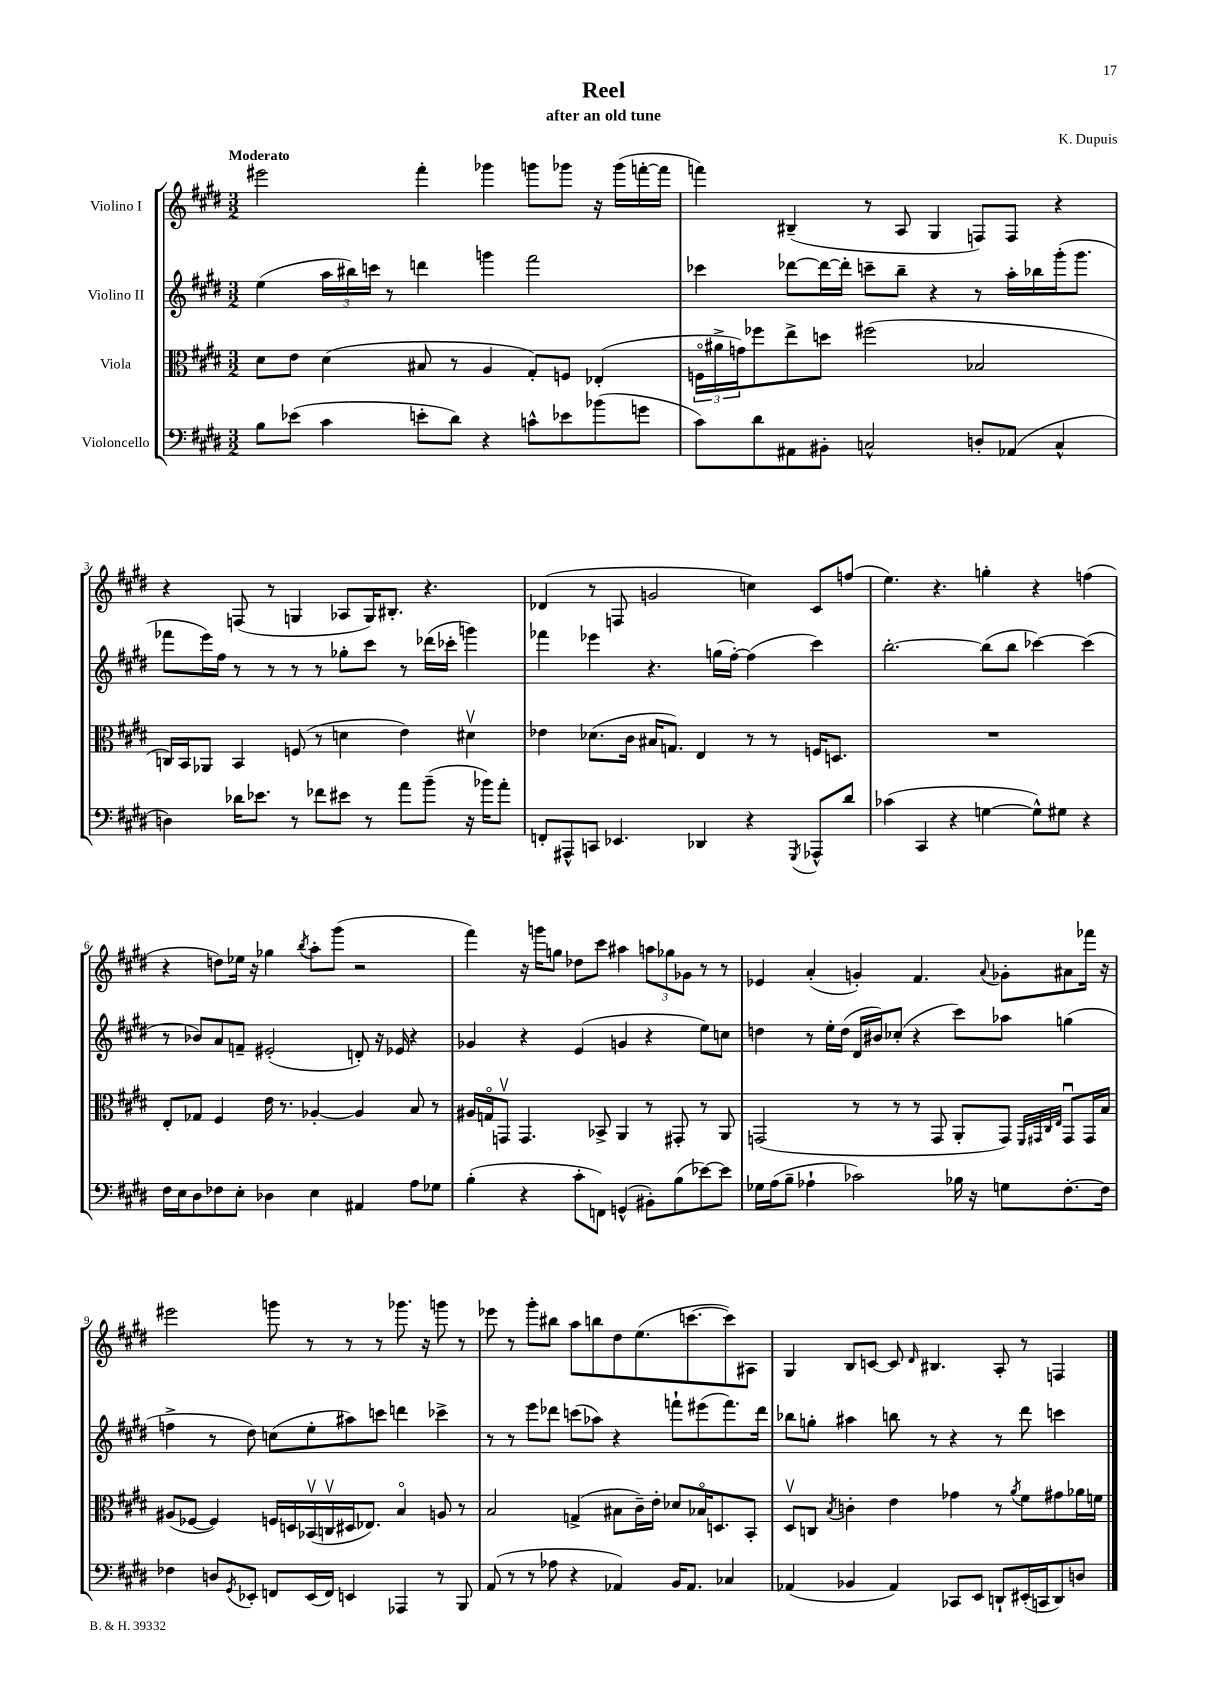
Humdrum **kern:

**kern	**kern	**kern	**kern
*part4	*part3	*part2	*part1
*staff4	*staff3	*staff2	*staff1
*I"Violoncello	*I"Viola	*I"Violino II	*I"Violino I
*clefF4	*clefC3	*clefG2	*clefG2
*k[f#c#g#d#]	*k[f#c#g#d#]	*k[f#c#g#d#]	*k[f#c#g#d#]
*M3/2	*M3/2	*M3/2	*M3/2
=1	=1	=1	=1
!	!	!	!LO:TX:a:B:t=Moderato
8B\L	8d#\L	(4ee\	2eee#X\
(8e-X\J	8e\J	.	.
4c#\	(4d#\	24aa\LL	.
.	.	24bb#X\)	.
.	.	24cccn\JJ	.
.	.	8r	.
8en'\L	8B#X/	4dddn\	4fff#'\
8d#\J)	8r	.	.
4r	4A/	4gggn\	4ggg-X\
8cn^^\L	8G#'/L)	2fff#\	8gggn\L
8e-X\	8Fn/J	.	8ggg-X\J
(8b-X\	(4E-X'/	.	16r
.	.	.	(16ggg-\LL
8gn\J	.	.	[16fffn'\
.	.	.	16fff\JJ]
=2	=2	=2	=2
8c#\L)	24Fn\LL	4ccc-X\	4fffn\)
.	24a#X^\	.	.
.	24gn\J)	.	.
8d#\	8ff-X\	.	.
8AA#X\	8ee^\	[8ddd-X\L	(4B#X~/
8BB#X'\J	8ddn\J	16ddd-\L_	.
.	.	16ddd-'\JJ]	.
2Cn^^/	(2ff#X\	8cccn~\L	8r
.	.	8bb~\J	8A/
.	.	4r	4G#/
8Dn'/L	2B-X/	8r	8Fn/L)
(8AA-X/J	.	16aa'\LL	8F/J
.	.	16bb-X\	.
4C^^/	.	(16ggg#'\J	4r
.	.	8.ggg#\J	.
!!LO:LB:g=z
=3	=3	=3	=3
4Dn\)	16Cn/LL)	8fff-X\L	4r
.	16BB/J	.	.
.	8AA-X/J	16eee\L)	.
.	.	16ff#\JJ	.
16d-X\KL	4BB/	8r	(8Fn/
8.e-X\J	.	.	.
.	.	8r	8r
8r	(8Fn/	8r	4Gn/
8f-X\L	8r	8r	.
8e#X\J	4dn\	8gg-X'\L	8A-X/L
8r	.	8ccc#\J	16G/K)
.	.	.	8.B#X'/J
8a\L	4e\)	8r	.
(8b~\J	.	(16ddd-X\LL	4.r
.	.	16ccc-X'\JJ	.
16r	4d#Xv\	4gggn\)	.
16b-X\KL)	.	.	.
8a'\J	.	.	.
=4	=4	=4	=4
8FFn'/L	4e-X\	4fff-X\	(4d-X/
8AAA#X^^/	.	.	.
8CCn/J	(8.d-X\L	4eee-X\	8r
4.EE-X/	.	.	8Fn/
.	16c#\Jk	.	.
.	16B#X/KL	4.r	2gn/
.	8.Gn/J)	.	.
4DD-X/	4E/	.	.
.	.	(16ggn\LL	.
.	.	[16ff#'\JJ)	.
4r	8r	(4ff#\]	4ccn\)
.	8r	.	.
8qGGG#/	.	.	.
8AAA-X^^/L	16Fn/KL	4ccc#\)	8c#/L
.	8.Dn/J	.	.
8d#/J	.	.	(8ffn/J
=5	=5	=5	=5
(4c-X\	1.r	[2.bb'\	4.ee\)
4CC#/	.	.	.
.	.	.	4.r
4r	.	.	.
[4Gn\	.	(8bb\L]	4ggn'\
.	.	8bb\J	.
8G^^\L])	.	[4ccc-X\)	4r
8G#X\J	.	.	.
4r	.	(4ccc-\]	(4ffn\
!!LO:LB:g=z
=6	=6	=6	=6
16F#\LL	8E'/L	8r	4r
16E\J	.	.	.
8D#\	8G-X/J	8b-X/L)	.
8F-X\	4F#/	8a/	8ddn\L)
8E'\J	.	8fn~/J	16ee-X\Jk
.	.	.	16r
4D-X\	16e\	(2e#X'/	4gg-X\
.	8.r	.	.
.	.	.	8qbb/
4E\	[4A-X'/	.	8aa'\L
.	.	.	(8ggg#\J
4AA#X/	4A-/]	8dn'/)	2r
.	.	16r	.
.	.	16e-X/	.
8A\L	8B/	4r	.
8G-X\J	8r	.	.
=7	=7	=7	=7
(4B'\	16A#X/LL	4g-X/	4fff#\)
.	16Gn/J	.	.
.	8GGnv/J	.	.
4r	4.GG/	4r	16r
.	.	.	16gggn\KL
.	.	.	8ggn\J
8c#'\L	.	(4e/	8dd-X\L
8FFn\J)	8BB-X^/	.	8ccc#\J
(4GGn^^/	4AA/	4gn/	4aa#X\
8BB#X'\L)	8r	4r	12aan\L
.	.	.	12gg-X\
(8B\	8GG#X'/	.	.
.	.	.	12g-X\J
[8e-X\)	8r	8ee\L)	8r
8e-\J]	8AA/	8ccn\J	8r
=8	=8	=8	=8
16G-X\LL	(2GGn/	4ddn\	4e-X/
(16A\J	.	.	.
8B~\J	.	.	.
4A-X`\	.	8r	(4a'/
.	.	16ee'\LL	.
.	.	(16dd\JJ	.
2c-X\)	8r	16d#/LL	4gn'/)
.	.	16b#X/J)	.
.	8r	(8cc-X'/J	.
.	8r	4r	4.f#/
.	8GG/	.	.
16B-X\	8AA'/L	8ccc#\L)	.
16r	.	.	.
.	.	.	8qqa/
8Gn\L	8GG/J)	8aa-X\J	8g-X'\L
.	32qqFF#/LLL	.	.
.	32qqGG#X/	.	.
.	32qqC#/	.	.
.	32qqE/JJJ	.	.
[8.F#'\	8GG#u/L	(4ggn\	8a#X\
.	16GG#/L	.	16fff-X\Jk
16F#\Jk]	16B/JJ	.	16r
!!LO:LB:g=z
=9	=9	=9	=9
4F-X\	(8A#X/L	4ffn^\	2eee#X\
.	[8F-X/J	.	.
8Dn/L	4F-/])	8r	.
8qGG#/	.	.	.
8EE-X'/J	.	8dd#\)	.
8FFn/L	16Fn/LL	(8ccn\L	8gggn\
.	16Dn/	.	.
(16EE-/L	(16BB-Xv/	8ee'\	8r
16FF/JJ)	16Cnv/	.	.
4EEn/	16D#X/J	8aa#X\)	8r
.	8.E-X/J)	.	.
.	.	8cccn\J	8r
4AAA-X/	4B/	4dddn\	8.ggg-X\
.	.	.	16r
8r	8An/	4ccc-X^\	8gggn\
8BBB/	8r	.	8r
=10	=10	=10	=10
(8AA/	2B/	8r	8eee-X\
8r	.	8r	8r
8r	.	8eee\L	8ggg#'\L
8A-X\	.	8ddd-X\J	8bb#X\J
4r	(4Gn^/	(8cccn\L	8aa\L
.	.	8aa-X\J)	8bbn\
4AA-X/)	8B#X\L	4r	8dd#\
.	16c#~\L)	.	(8.ee\
.	16e'\JJ	.	.
16BB/KL	8d-X/L	8fffn`\L	.
8.AA-/J	.	.	[8.cccn\
.	16B-X/K	(8eee#X\	.
.	8.Dn/	.	.
4C-X/	.	8.fff\)	8ccc\])
.	8BB'/J	.	8A#X\J
.	.	16ddd-\Jk	.
=11	=11	=11	=11
(4AA-X/	8D#v/L	8bb-X\L	4G#/
.	8Cn/J	8ggn'\J	.
.	8qB/	.	.
4BB-X/	4cn'\	4aa#X\	8B/L
.	.	.	[8cn/J
4AA-/)	4e\	8bbn\	8c/]
.	.	.	16qqd#/
.	.	8r	4.B#X/
8CC-X/L	4g-X\	4r	.
8EE/J	.	.	.
8DDn`/L	8r	8r	8A'/
.	8qa/	.	.
(16EE#X'/L	8f#\L	8ddd#\	8r
16CCn/J	.	.	.
8DD/)	8g#X\	4cccn\	4Fn/
8Dn/J	16a-X\L	.	.
.	16fn\JJ	.	.
==	==	==	==
*-	*-	*-	*-
